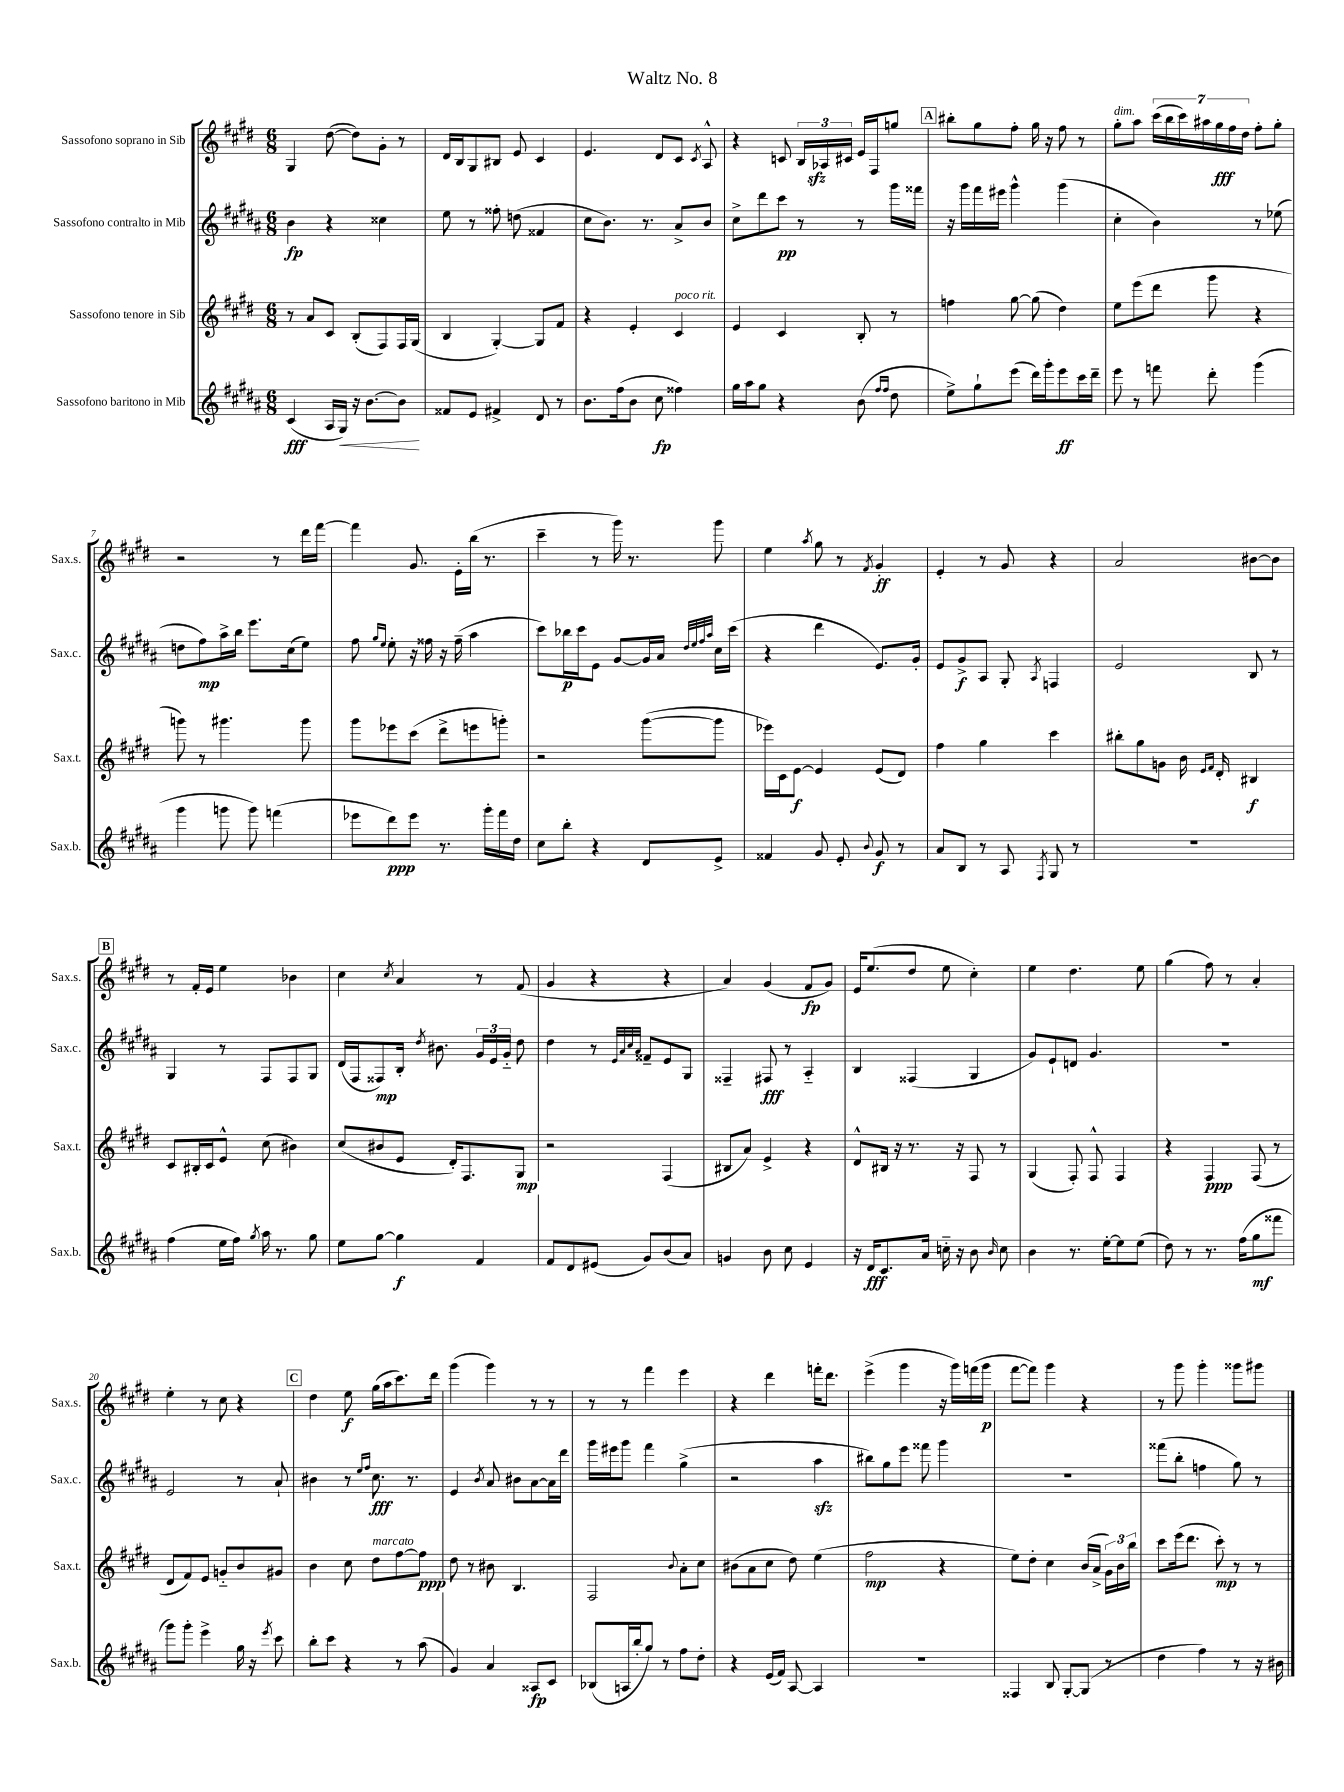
\header { title = "Waltz No. 8" }
<<
\new StaffGroup <<
\new Staff = "s0" \with { instrumentName = "Sassofono soprano in Sib" shortInstrumentName = "Sax.s." } {
    \clef treble \key e \major \numericTimeSignature \time 6/8
    \autoBeamOff gis4 dis''8~( dis''8[) gis'8]-. r8 |
    dis'16[ b16 gis8 bis8] e'8 cis'4 |
    e'4. dis'8[ cis'8] \acciaccatura { cis'8 } a8-^ |
    r4 c'8 \tuplet 3/2 { b16[ aes16\sfz cis'16] } e'16[ fis16 g''8] |
    \mark \markup { \box "A" } bis''8[-. gis''8 fis''8]-. gis''16 r16 fis''8 r8 |
    gis''8[-.^\markup { \italic "dim." } a''8] \tuplet 7/4 { cis'''16[( b''16 cis'''16) ais''16 gis''16\fff fis''16 dis''16] } fis''8[-. gis''8]-. |
    r2 r8 dis'''16[ fis'''16]~ |
    fis'''4 gis'8. e'16[-. b''16]( r8. |
    cis'''4-- r8 gis'''16) r8. gis'''8 |
    e''4 \acciaccatura { a''8 } gis''8 r8 \acciaccatura { fis'8 } gis'4-.\ff |
    e'4-. r8 gis'8 r4 |
    a'2 bis'8[~ bis'8] |
    \mark \markup { \box "B" } r8 fis'16[-. e'16] e''4 bes'4 |
    cis''4 \acciaccatura { cis''8 } a'4 r8 fis'8( |
    gis'4 r4 r4 |
    a'4) gis'4( fis'8[\fp gis'8]) |
    e'16[ e''8.( dis''8] e''8 cis''4-.) |
    e''4 dis''4. e''8 |
    gis''4( fis''8) r8 a'4-. |
    e''4-. r8 cis''8 r4 |
    \mark \markup { \box "C" } dis''4 e''8\f gis''16[( a''16 cis'''8.) dis'''16] |
    gis'''4( gis'''4) r8 r8 |
    r8 r8 fis'''4 e'''4 |
    r4 dis'''4 f'''16[-. dis'''8.] |
    e'''4->( gis'''4 r16 gis'''16[) f'''16( gis'''16]\p |
    fis'''8[~ fis'''8]) gis'''4 r4 |
    r8 gis'''8 gis'''4-. gisis'''8[ gis'''8] \bar "|." |
}
\new Staff = "s1" \with { instrumentName = "Sassofono contralto in Mib" shortInstrumentName = "Sax.c." } {
    \clef treble \key b \major \numericTimeSignature \time 6/8
    \autoBeamOff b'4\fp r4 cisis''4 |
    e''8 r8 fisis''8-. d''8( fisis'4 |
    cis''8[ b'8.]) r8. ais'8[-> b'8] |
    cis''8[-> dis'''8 cis'''8]\pp r8 r8 gis'''16[ fisis'''16] |
    \mark \markup { \box "A" } r16 gis'''16[ fis'''16 eis'''16] gis'''4-^ gis'''4( |
    cis''4-. b'4) r8 ees''8( |
    d''8[ fis''8\mp) ais''16-> b''16] e'''8.[ cis''16( e''8]) |
    fis''8 \grace { gis''16[ e''16] } e''8-. r16 fisis''16 r16 fisis''16--( ais''4 |
    cis'''8[) bes''16\p cis'''16 e'8] gis'8[~ gis'16 ais'16] \grace { dis''32[ e''32 fis''32 ais''32] } cis''16[ cis'''16]( |
    r4 dis'''4 e'8.[) gis'16]-. |
    e'8[ gis'8->\f ais8] gis8-. \acciaccatura { ais8 } f4 |
    e'2 b8 r8 |
    \mark \markup { \box "B" } gis4 r8 fis8[ fis8 gis8] |
    dis'16[( fis16 fisis8\mp) b16]-. \acciaccatura { dis''8 } bis'8. \tuplet 3/2 { gis'16[ e'16 gis'16]-_ } dis''8 |
    dis''4 r8 \grace { e'32[ ais'32 cis''32 ais'32] } fisis'8[-- e'8 gis8] |
    fisis4-- fis8\fff r8 ais4-_ |
    b4 fisis4( gis4 |
    gis'8[) e'8-! d'8] gis'4. |
    R2. |
    e'2 r8 ais'8-! |
    \mark \markup { \box "C" } bis'4 r8 \grace { e''16[ fis''16] } cis''8.\fff r8. |
    e'4 \acciaccatura { b'8 } ais'8 bis'8[ ais'8~ ais'16 dis'''16] |
    gis'''16[ eis'''16 gis'''8] fis'''4 gis''4->( |
    r2 ais''4\sfz |
    bis''8[) gis''8 e'''8] fisis'''8 gis'''4 |
    R2. |
    fisis'''8[( b''8]-. f''4 gis''8) r8 \bar "|." |
}
\new Staff = "s2" \with { instrumentName = "Sassofono tenore in Sib" shortInstrumentName = "Sax.t." } {
    \clef treble \key e \major \numericTimeSignature \time 6/8
    \autoBeamOff r8 a'8[ cis'8] b8[-.( fis8) fis16 gis16]( |
    b4 gis4~-.) gis8[ fis'8] |
    r4 e'4-. cis'4^\markup { \italic "poco rit." } |
    e'4 cis'4 b8-. r8 |
    \mark \markup { \box "A" } f''4 gis''8~ gis''8( dis''4) |
    e''8[ e'''8( dis'''8] gis'''8 r4 |
    g'''8) r8 gis'''4. gis'''8 |
    gis'''8[ ees'''8 cis'''8]( dis'''8[-> e'''8 g'''8]-.) |
    r2 gis'''8[~( gis'''8] |
    ees'''16[) cis'16 e'8]~\f e'4 e'8[( dis'8]) |
    fis''4 gis''4 cis'''4 |
    bis''8[-. gis''8 g'8] b'16 \grace { e'16[ fis'16] } dis'16-. bis4\f |
    \mark \markup { \box "B" } cis'8[ bis16-. cis'16 e'8]-^ cis''8( bis'4) |
    cis''8[( bis'8 e'8] dis'16[-.) fis8. gis8]\mp |
    r2 fis4( |
    bis8[ a'8]) e'4-> r4 |
    dis'8[-^ bis16] r16 r8. r16 fis8 r8 |
    gis4( fis8-.) fis8-^ fis4 |
    r4 fis4\ppp fis8( r8 |
    dis'8[ fis'8) e'8] g'8[-_ b'8 gis'8] |
    \mark \markup { \box "C" } b'4 cis''8 dis''8[^\markup { \italic "marcato" } fis''8~ fis''8]\ppp |
    dis''8 r8 bis'8 b4. |
    fis2 \appoggiatura { b'8 } a'8[-. cis''8] |
    bis'8[( a'8 cis''8] dis''8) e''4( |
    fis''2\mp r4 |
    e''8[) dis''8]-. cis''4 b'16[( a'16]-> \tuplet 3/2 { gis'16[) b'16 b''16] } |
    cis'''8[ e'''16( dis'''8.] cis'''8-.\mp) r8 r8 \bar "|." |
}
\new Staff = "s3" \with { instrumentName = "Sassofono baritono in Mib" shortInstrumentName = "Sax.b." } {
    \clef treble \key b \major \numericTimeSignature \time 6/8
    \autoBeamOff cis'4\fff( ais16[ gis16]\<) r16 b'8.[~ b'8]\! |
    fisis'8[ e'8] fis'4-> dis'8 r8 |
    b'8.[ fis''16( b'8] cis''8\fp fisis''4) |
    gis''16[ ais''16 gis''8] r4 b'8( \grace { fis''16[ fis''16] } dis''8 |
    \mark \markup { \box "A" } e''8[->) gis''8-! e'''8]( dis'''16[) gis'''16-. e'''8\ff cis'''16 dis'''16]-- |
    e'''8 r8 f'''8 dis'''8-. gis'''4( |
    gis'''4 g'''8 g'''8) f'''4( |
    ees'''8[ dis'''8\ppp) ees'''8] r8. gis'''16[-. fis'''16 dis''16] |
    cis''8[ b''8]-. r4 dis'8[ e'8]-> |
    fisis'4 gis'8 e'8-. \appoggiatura { b'8 } gis'8\f r8 |
    ais'8[ b8] r8 ais8 \acciaccatura { fis8 } gis8 r8 |
    R2. |
    \mark \markup { \box "B" } fis''4( e''16[ fis''16]) \acciaccatura { gis''8 } ais''16 r8. gis''8 |
    e''8[ gis''8]~ gis''4\f fis'4 |
    fis'8[ dis'8 eis'8]( gis'8[) b'8( ais'8]) |
    g'4 b'8 cis''8 e'4 |
    r16 dis'16[\fff cis'8. ais'16] c''16-_ r16 b'8 \grace { b'16 } c''8 |
    b'4 r8. e''16[~-. e''8 e''8]( |
    dis''8) r8 r8. fis''16[( gis''8\mf fisis'''8] |
    gis'''8[) gis'''8]-. e'''4-> gis''16 r16 \acciaccatura { e'''8 } cis'''8 |
    \mark \markup { \box "C" } b''8[-. cis'''8] r4 r8 ais''8( |
    gis'4) ais'4 aisis8[\fp cis'8] |
    bes8[( a16 b''16-. gis''8]) r8 fis''8[ dis''8]-. |
    r4 e'16[( fis'16]) ais8~ ais4 |
    R2. |
    fisis4 b8 gis8[~-. gis8]( r8 |
    dis''4 fis''4) r8 r16 bis'16 \bar "|." |
}
>>
>>
